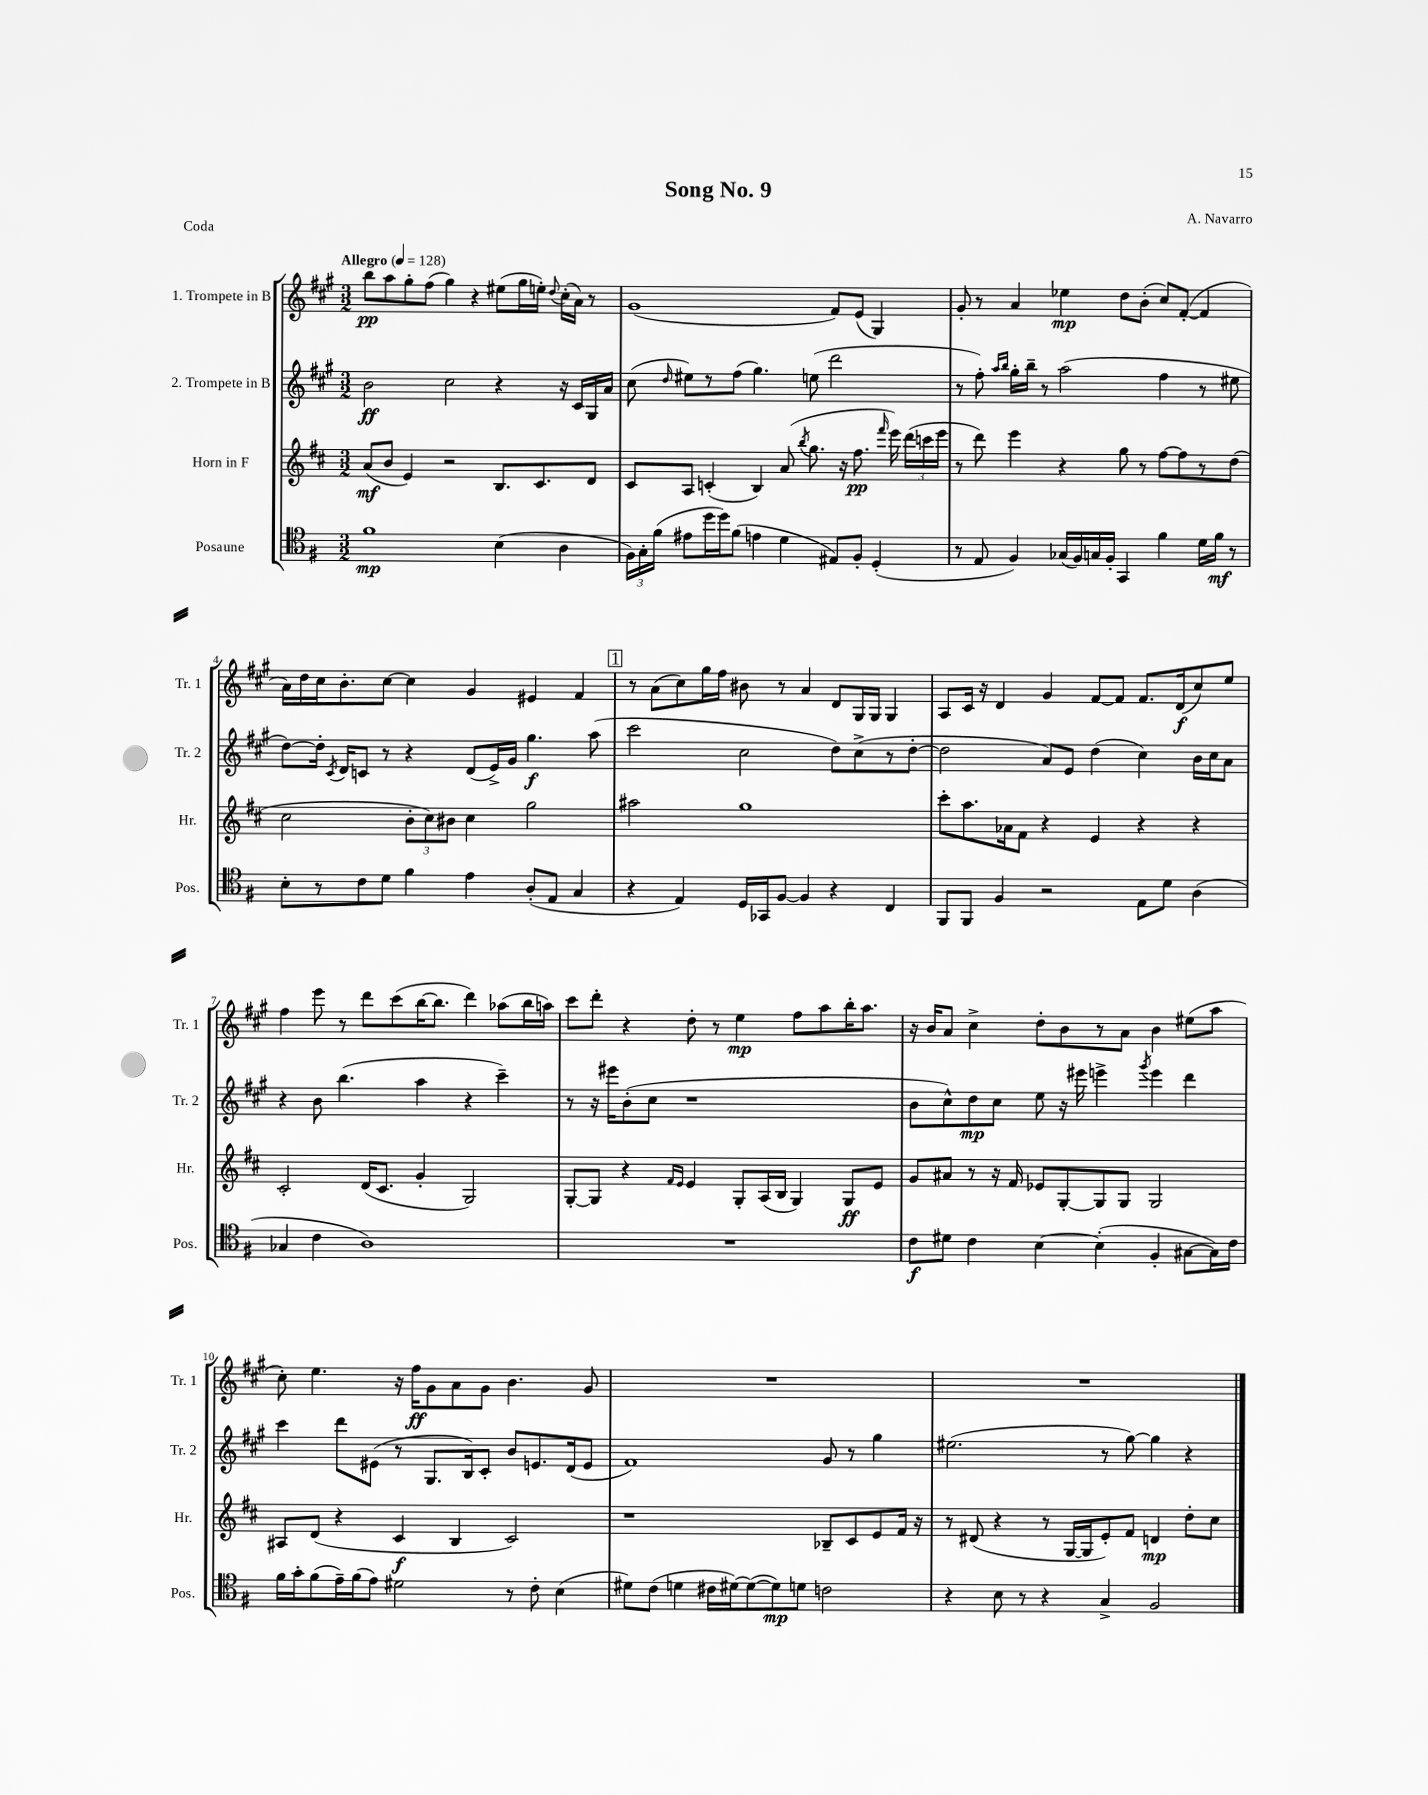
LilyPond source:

\header { title = "Song No. 9" composer = "A. Navarro" piece = "Coda" }
<<
\new StaffGroup <<
\new Staff = "s0" \with { instrumentName = "1. Trompete in B" shortInstrumentName = "Tr. 1" } {
    \clef treble \key a \major \numericTimeSignature \time 3/2 \tempo "Allegro" 4 = 128
    \autoBeamOff b''8[\pp a''8 gis''8-. fis''8]( gis''4) r4 eis''8[( gis''16 e''16]-.) \appoggiatura { d''8 } cis''16[-.( a'16]) r8 |
    gis'1( fis'8[) e'8]( gis4) |
    gis'8-. r8 a'4 ees''4\mp d''8[ b'8]-.( cis''8[) fis'8]~-.( fis'4 |
    a'16[) d''16 cis''16 b'8.-. cis''8]~ cis''4 gis'4 eis'4 fis'4 |
    \mark \markup { \box "1" } r8 a'8[( cis''8) gis''16 fis''16] bis'8 r8 a'4 d'8[ gis16 gis16] gis4 |
    a8[ cis'16] r16 d'4 gis'4 fis'8[~ fis'8] fis'8.[ d'16\f( cis''8) e''8] |
    fis''4 e'''8 r8 d'''8[ cis'''8( b''16~ b''8.] d'''4) aes''8[( b''16 a''16]) |
    cis'''8[ d'''8]-. r4 d''8-. r8 e''4\mp fis''8[ a''8 b''16-. a''8.] |
    r16 b'16[ a'8] cis''4-> d''8[-. b'8 r8 a'8] b'4 eis''8[( a''8] |
    cis''8-.) e''4. r16 fis''16[\ff gis'8 a'8 gis'8] b'4. gis'8 |
    R1. |
    R1. \bar "|." |
}
\new Staff = "s1" \with { instrumentName = "2. Trompete in B" shortInstrumentName = "Tr. 2" } {
    \clef treble \key a \major \numericTimeSignature \time 3/2
    \autoBeamOff b'2\ff cis''2 r4 r16 cis'16[ gis16 a'16] |
    cis''8( \grace { d''16 } eis''8[) r8 fis''8]( gis''4.) e''8( d'''2 |
    r8 fis''8-.) \grace { a''16[ b''16] } gis''16[-. b''16]-- r8 a''2( fis''4 r8 eis''8 |
    d''8[~) d''16]-. \acciaccatura { cis'8 } d'16[ c'8] r8 r4 d'8[( e'16->) gis'16] gis''4.\f a''8( |
    \mark \markup { \box "1" } cis'''2 cis''2 d''8[) cis''8->( r8 d''8]~-. |
    d''2 a'8[) e'8] d''4( cis''4) b'16[ cis''16 a'8] |
    r4 b'8 b''4.( a''4 r4 cis'''4--) |
    r8 r16 eis'''16[ b'8-.( cis''8] r1 |
    b'8[ cis''8-^) d''8\mp cis''8] e''8 r16 eis'''16 e'''4-> \acciaccatura { gis'''8 } e'''4 d'''4 |
    cis'''4 d'''8[ eis'8]( r8 gis8.[ b16) cis'8]-. b'8[ e'8. d'16( e'8] |
    fis'1) gis'8 r8 gis''4 |
    eis''2.( r8 gis''8~) gis''4 r4 \bar "|." |
}
\new Staff = "s2" \with { instrumentName = "Horn in F" shortInstrumentName = "Hr." } {
    \clef treble \key d \major \numericTimeSignature \time 3/2
    \autoBeamOff a'8[\mf( b'8] e'4) r2 b8.[ cis'8. d'8] |
    cis'8[ a8] c'4-.( b4) a'8( \acciaccatura { b''8 } g''8. r16 fis''8.\pp \grace { fis'''16 } e'''16) \tuplet 3/2 { d'''16[( c'''16 e'''16] } |
    r8 d'''8) e'''4 r4 g''8 r8 fis''8[~ fis''8 r8 d''8]( |
    cis''2 \tuplet 3/2 { b'8[-. cis''8) bis'8] } cis''4 g''2 |
    \mark \markup { \box "1" } ais''2 g''1 |
    cis'''8[-. a''8. aes'16 fis'8] r4 e'4 r4 r4 |
    cis'2-. d'16[( cis'8.] g'4-. g2) |
    g8[~-. g8] r4 \grace { fis'16[ e'16] } e'4 g8[-. a16( b16] g4) g8[\ff e'8] |
    g'8[ ais'8] r8 r16 fis'16 ees'8[ g8~-. g8 g8] g2 |
    ais8[ d'8]( r4 cis'4\f b4 cis'2) |
    r1 bes8[-- cis'8 e'8 fis'16] r16 |
    r8 dis'8( r4 r8 g16[~ g16 e'8-.) fis'8] d'4\mp d''8[-. cis''8] \bar "|." |
}
\new Staff = "s3" \with { instrumentName = "Posaune" shortInstrumentName = "Pos." } {
    \clef tenor \key g \major \numericTimeSignature \time 3/2
    \autoBeamOff fis'1\mp b4( a4 |
    \tuplet 3/2 { fis16[) g16-. fis'16]( } eis'8[ d''16 d''16) fis'8]( e'4 d'4 eis8[) fis8]-. d4-.( |
    r8 e8 fis4) ges16[( fis16) g16 fis16]-. g,4 fis'4 d'16[ fis'16]\mf r8 |
    b8[-. r8 c'8 d'8] fis'4 e'4 a8[-.( e8] g4 |
    \mark \markup { \box "1" } r4 e4) d16[ ges,16 fis8]~ fis4 r4 c4 |
    fis,8[ fis,8] fis4 r2 e8[ d'8] a4( |
    ges4 c'4 a1) |
    R1. |
    c'8[\f dis'8] c'4 b4~ b4-.( fis4-. gis8[~ gis16) c'16] |
    fis'16[ g'16-. fis'8( e'16--) fis'16( e'8]) dis'2 r8 c'8-. b4( |
    dis'8[) c'8]( d'4 cis'16[ dis'16~) dis'8~( dis'8\mp) d'8] c'2 |
    r4 b8 r8 r4 g4-> fis2 \bar "|." |
}
>>
>>
